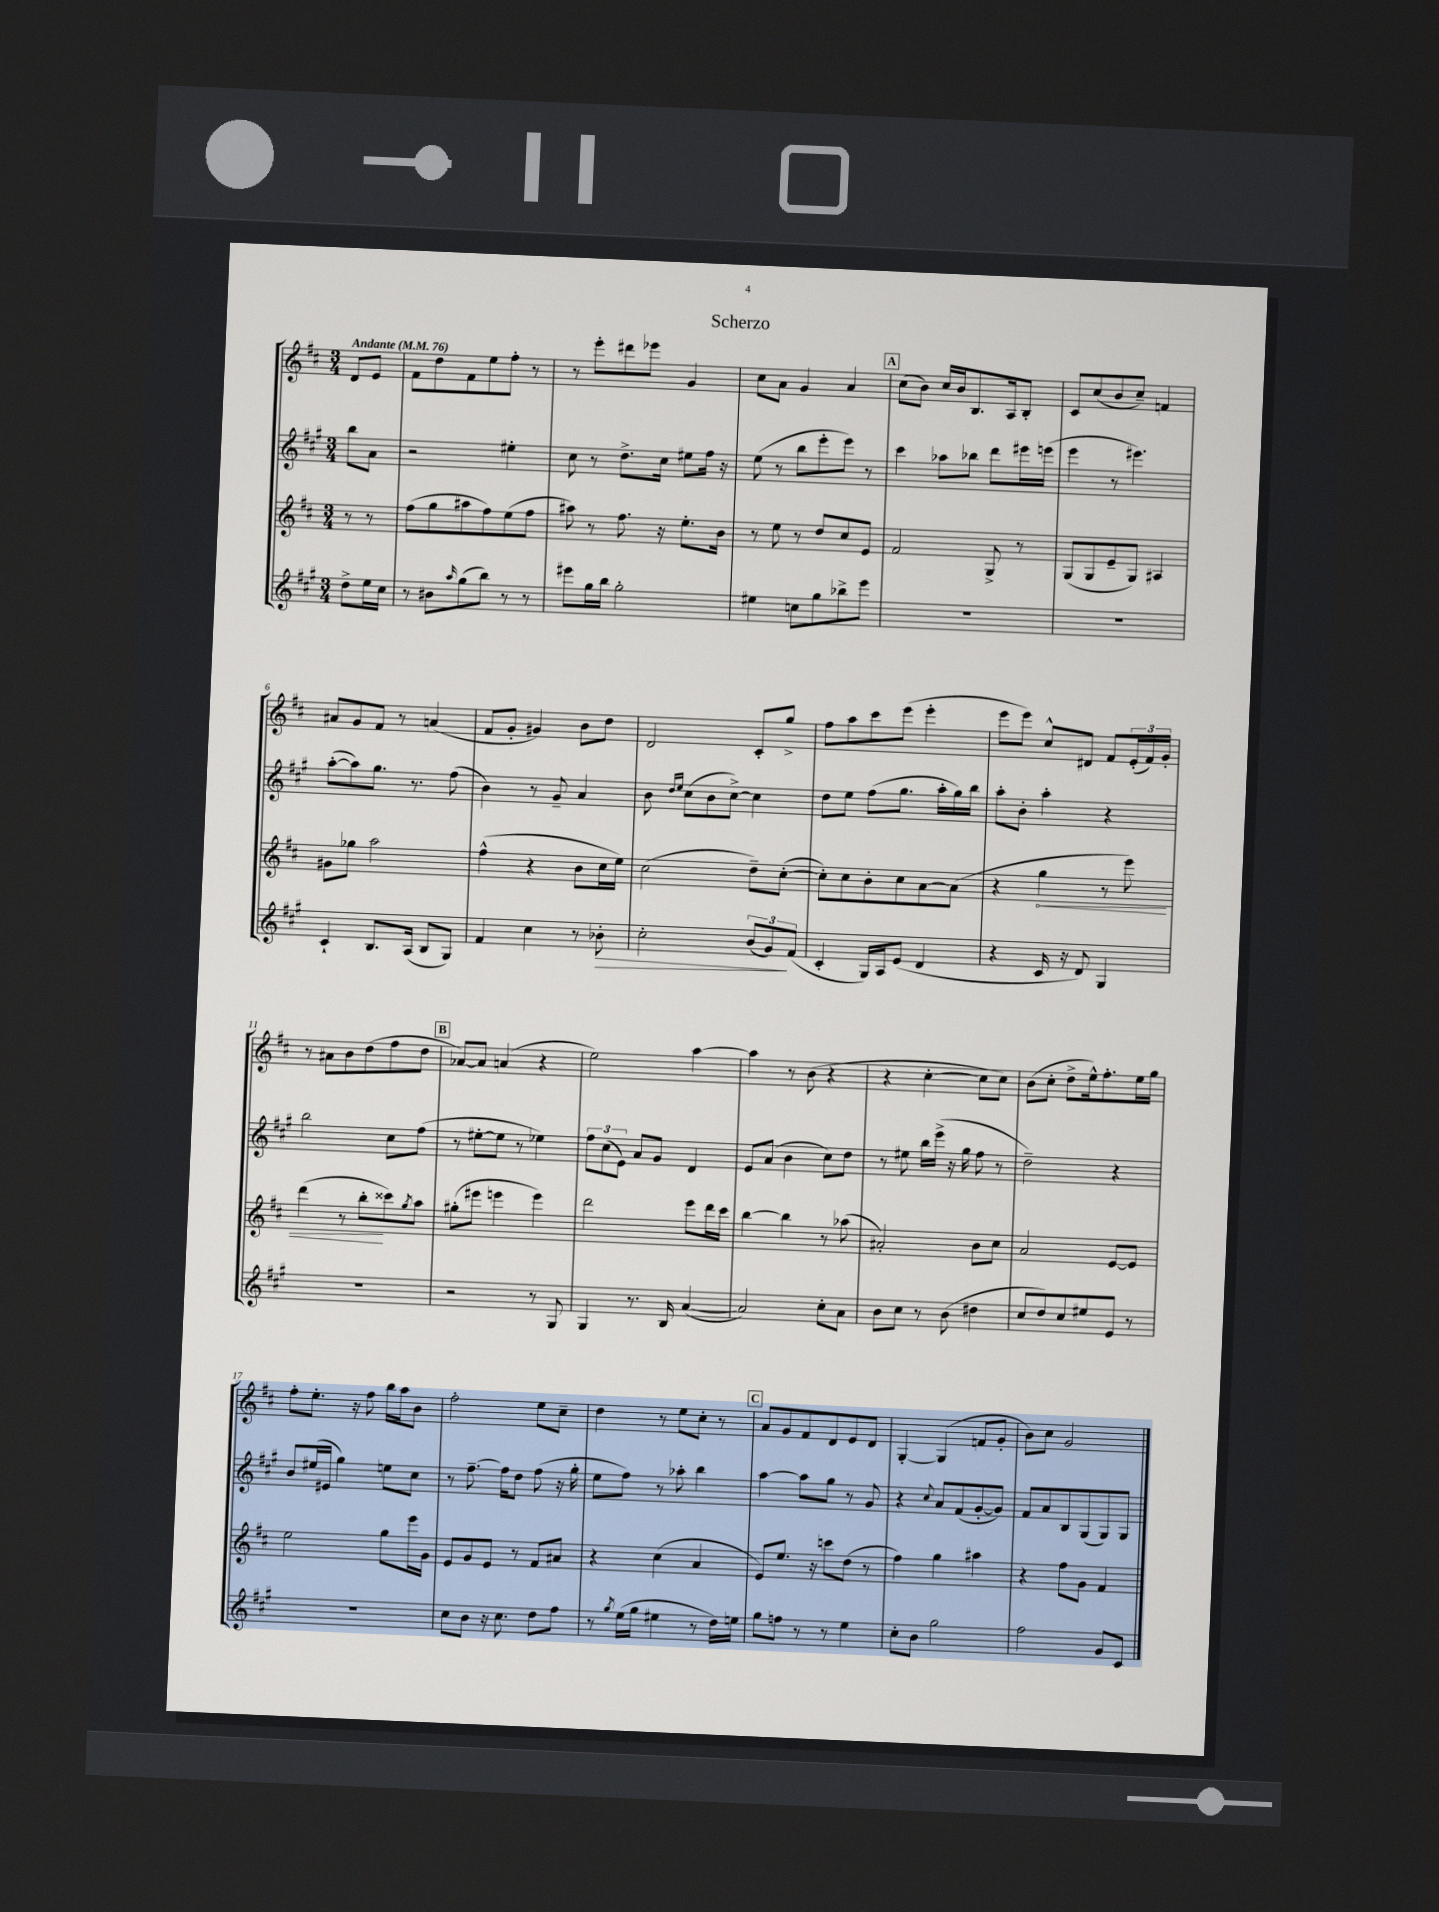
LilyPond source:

\header { title = "Scherzo" }
<<
\new StaffGroup <<
\new Staff = "s0" {
    \clef treble \key d \major \numericTimeSignature \time 3/4 \partial 4 \tempo "Andante" 4 = 76
    d'8 e'8 |
    fis'8 d''8 fis'8 e''8 fis''8-. r8 |
    r8 e'''8-. dis'''8 ees'''8 g'4 |
    cis''8 a'8 g'4 a'4 |
    \mark \markup { \box "A" } cis''8( b'8) cis''16 b'16 b8. a16 b8-. |
    cis'8 cis''8( b'8 cis''8--) f'4 |
    ais'8 g'8 fis'8 r8 a'4( |
    fis'8 g'8-. gis'4) b'8 d''8 |
    d'2 cis'8-. g''8-> |
    fis''8 a''8 cis'''8 e'''8( e'''4-. |
    e'''8 e'''8) cis''8-^ dis'8 fis'8 \tuplet 3/2 { e'16-.( fis'16) g'16-. } |
    r8 ais'8 b'8 d''8( fis''8 d''8 |
    \mark \markup { \box "B" } aes'8~) aes'8 a'4( r4 |
    e''2) a''4~ |
    a''4 r8 b'8( r4 |
    r4 cis''4~-. cis''8 cis''8) |
    b'8( cis''8-. d''8-> e''16-^) fis''8.-. e''16 g''16 |
    fis''8-. e''8.-. r16 fis''8 b''16 a''16 b'8 |
    fis''2-. e''8 cis''8-- |
    d''4 r8 e''8 cis''8-. r8 |
    \mark \markup { \box "C" } a'8 g'8 fis'8 d'8 e'8 d'8 |
    g4~-. g4( f'8 g'8-. |
    b'8) cis''8 g'2 \bar "|." |
}
\new Staff = "s1" {
    \clef treble \key a \major \numericTimeSignature \time 3/4 \partial 4
    b''8 a'8 |
    r2 eis''4-. |
    cis''8 r8 d''8.-> cis''16 eis''8 fis''16 r16 |
    e''8( r8 b''8 e'''8-. e'''8) r8 |
    \mark \markup { \box "A" } cis'''4 aes''8 bes''8 d'''8 eis'''16 e'''16( |
    e'''4 r8 eis'''4.) |
    a''8~-.( a''8) gis''8. r8. fis''8( |
    b'4) r8 gis'8-- a'4 |
    b'8 \grace { d''16 e''16 } cis''8( b'8 cis''8~->) cis''4 |
    d''8 e''8 fis''8( gis''8. a''16-. gis''16) b''16 |
    a''8-. b'8-. a''4-. r4 |
    b''2 cis''8 fis''8( |
    \mark \markup { \box "B" } r8 eis''8~-. eis''8 r8 ees''4) |
    \tuplet 3/2 { fis''8 cis''8( e'8) } a'8 gis'8 d'4 |
    e'8 a'8( b'4 cis''8) d''8 |
    r8 eis''8 b''16 e'''16->( r16 gis''16 fis''8 r8 |
    d''2--) r4 |
    b'8 eis''16( eis'16 gis''4) e''8 cis''8 |
    r8 fis''8.~-- fis''16 d''8 fis''8( r16 gis''16-. |
    e''8 fis''8) r8 aes''8-. b''4 |
    \mark \markup { \box "C" } a''4~ a''8 gis''8 r8 gis'8 |
    r4 \appoggiatura { cis''8 } a'8 fis'8( gis'8~-. gis'8) |
    fis'8 a'8 b8 gis8( gis8) gis8 \bar "|." |
}
\new Staff = "s2" {
    \clef treble \key d \major \numericTimeSignature \time 3/4 \partial 4
    r8 r8 |
    fis''8( g''8 ais''8 fis''8) e''8( fis''8 |
    ais''8) r8 fis''8. r16 e''8.-. b'16 |
    r8 e''8 r8 d''8 cis''8 e'8 |
    \mark \markup { \box "A" } fis'2 g8-> r8 |
    g8( g8 e'8-- g8) ais4 |
    gis'8 ges''8 a''2 |
    fis''4-^( r4 b'8 cis''16 e''16) |
    cis''2( d''8--) cis''8~-.( |
    cis''8-.) cis''8 b'8-. cis''8 a'8~ a'8( |
    r4 \once \override Hairpin.circled-tip = ##t g''4\< r8 e'''8) |
    d'''4( r8 b''8-.\! cisis'''8) \acciaccatura { g''8 } a''8 |
    \mark \markup { \box "B" } gis''8-.( eis'''8 e'''4 e'''4) |
    d'''2 e'''8 d'''16 cis'''16 |
    b''4~ b''4 r8 aes''8( |
    ais'2-.) b'8 cis''8 |
    a'2 e'8~ e'8 |
    e''2 g''8 e'''16 g'16 |
    e'8 g'8 e'8 r8 fis'8 ais'8 |
    r4 cis''4( a'4 |
    \mark \markup { \box "C" } e'8) e''8. r16 c'''8 d''8( r8 |
    fis''4) g''4 ais''4 |
    r4 fis''8 g'8 fis'4 \bar "|." |
}
\new Staff = "s3" {
    \clef treble \key a \major \numericTimeSignature \time 3/4 \partial 4
    d''8-> e''16 cis''16 |
    r8 bis'8 \grace { a''16 } gis''8( b''8) r8 r8 |
    eis'''8 gis''16 b''16 gis''2-. |
    eis''4 c''8 gis''8 bes''8-> e'''8 |
    \mark \markup { \box "A" } R2. |
    R2. |
    cis'4-! b8. a16( b8 gis8) |
    fis'4 cis''4 r8 bes'8-.\> |
    cis''2-. \tuplet 3/2 { b'8( gis'8\!) fis'8( } |
    cis'4-. gis16) a16 e'8( d'4 |
    r4 cis'16 r16 d'8) gis4 |
    R2. |
    \mark \markup { \box "B" } r2 r8 gis8 |
    gis4 r8. b16 a'4~( |
    a'2) cis''8-. a'8 |
    b'8 cis''8 r8 b'8( dis''4 |
    cis''8 d''8) cis''8 eis''8 e'8 r8 |
    R2. |
    cis''8 b'8 r16 cis''8. d''8 fis''8 |
    r8 \acciaccatura { gis''8 } e''16( gis''16 eis''4 r8 d''16) e''16 |
    \mark \markup { \box "C" } gis''8 f''8 r8 r8 e''4 |
    cis''8-. b'8 gis''2 |
    fis''2 gis'8 cis'8 \bar "|." |
}
>>
>>
